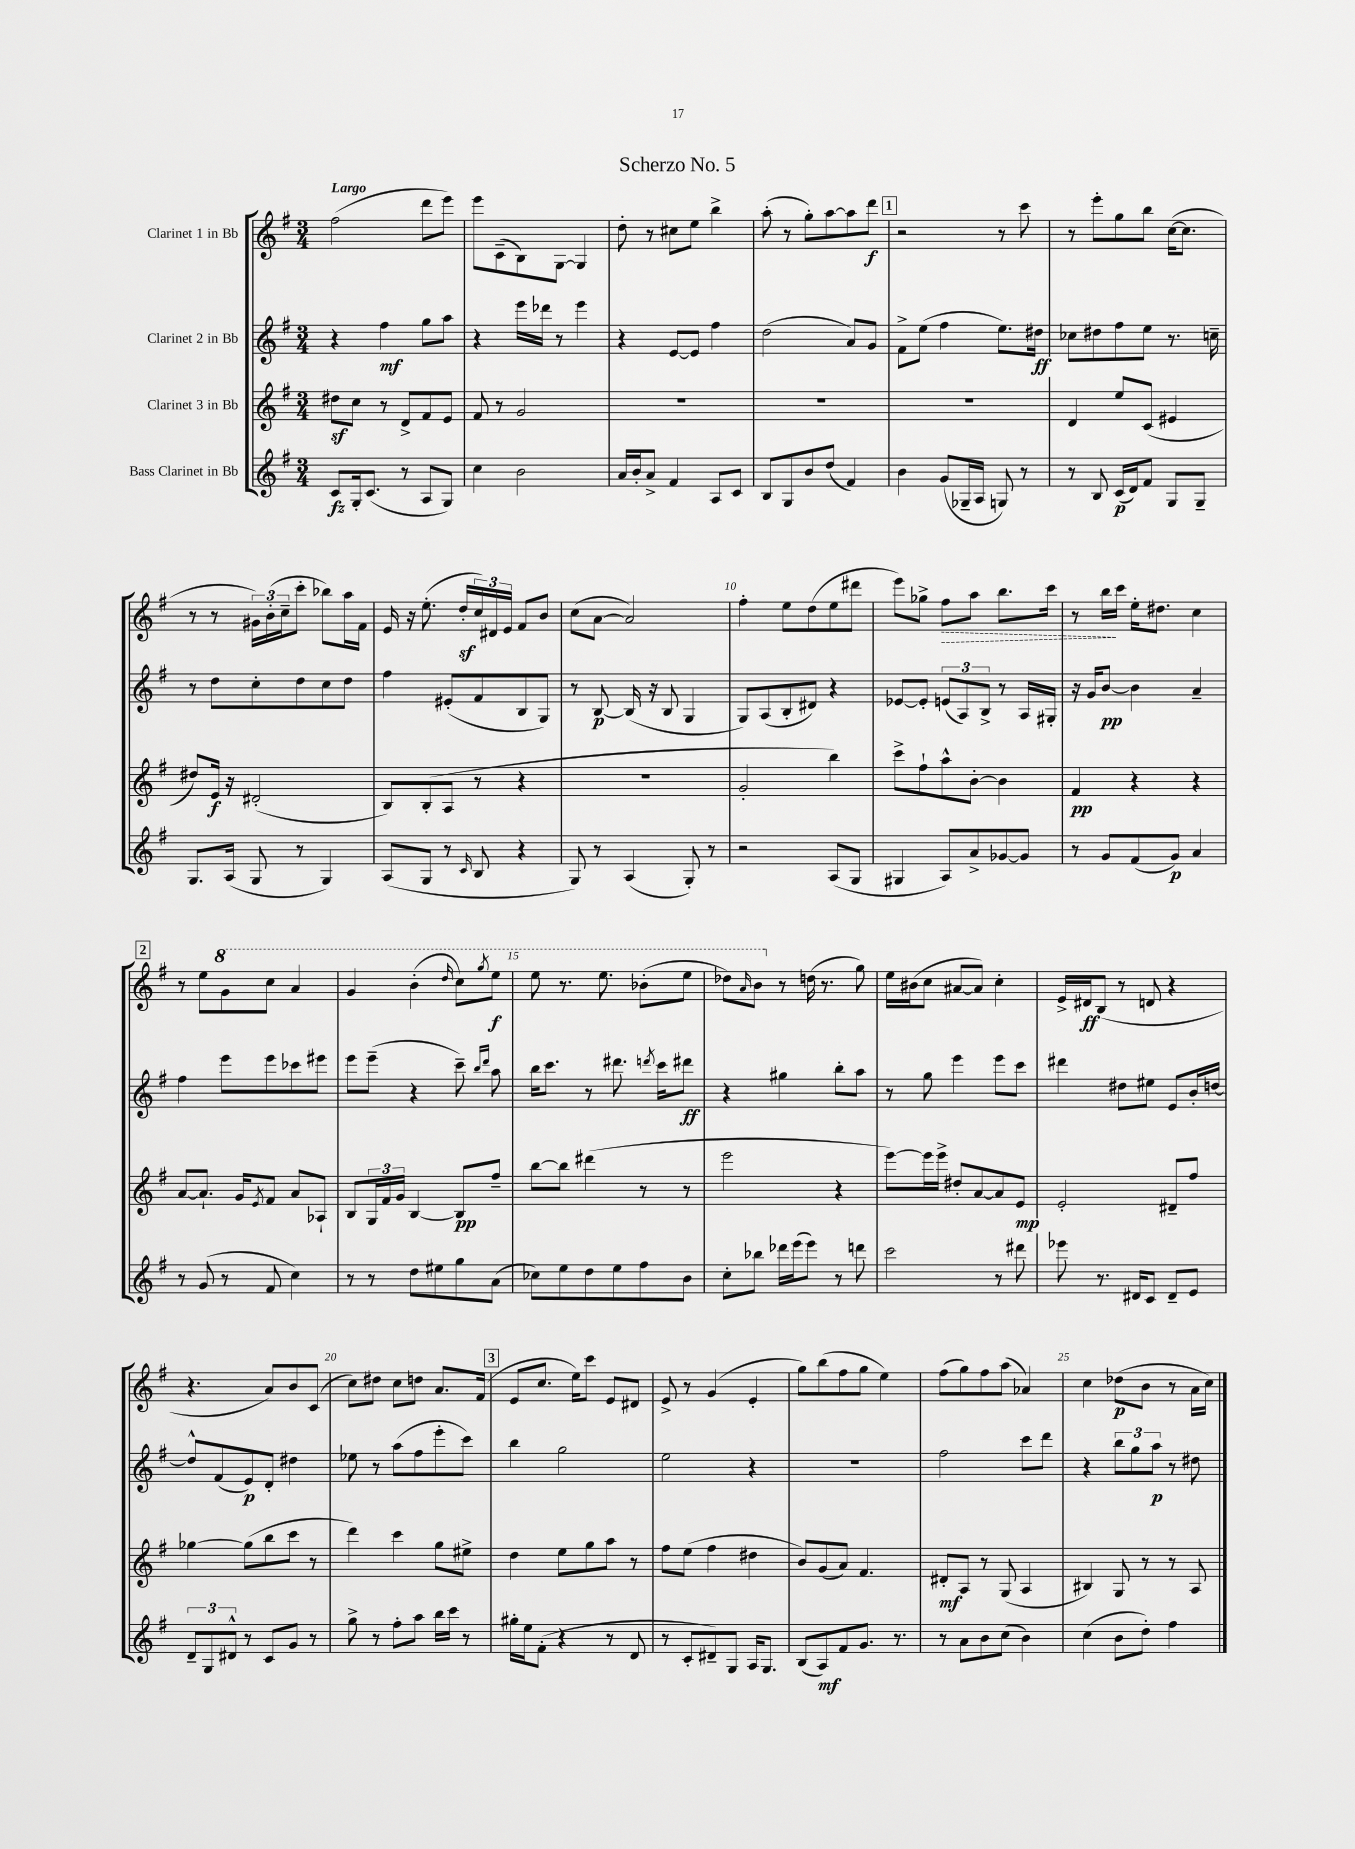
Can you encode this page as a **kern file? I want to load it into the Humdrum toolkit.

**kern	**kern	**kern	**kern
*staff4	*staff3	*staff2	*staff1
*clefG2	*clefG2	*clefG2	*clefG2
*k[f#]	*k[f#]	*k[f#]	*k[f#]
*M3/4	*M3/4	*M3/4	*M3/4
8c	8dd#	4r	(2ff#
16G'	8cc	.	.
(8.c	.	.	.
.	8r	4ff#	.
8r	8d^	.	.
8A	8f#	8gg	8ddd
8G)	8e	8aa	8eee)
=	=	=	=
4cc	8f#	4r	8eee
.	8r	.	(8c~
2b	2g	16eee	8B)
.	.	16ddd-	.
.	.	8r	[8G
.	.	4eee	4G]
=	=	=	=
16a	2.r	4r	8dd'
16b'	.	.	.
8a^	.	.	8r
4f#	.	[8e	8cc#
.	.	8e]	8ee
8A	.	4ff#	4bb^
8c	.	.	.
=	=	=	=
8B	2.r	(2dd	(8aa'
8G	.	.	8r
8b	.	.	8gg')
(8dd	.	.	[8aa
4f#)	.	8a)	8aa]
.	.	8g	8ddd
=	=	=	=
4b	2.r	8f#^	2r
.	.	(8ee	.
(8g	.	4ff#	.
16G-~	.	.	.
16A	.	.	.
8G)	.	8.ee)	8r
8r	.	.	8ccc
.	.	16dd#	.
=	=	=	=
8r	4d	8cc-	8r
8B	.	8dd#	8eee'
(16c	8ee	8ff#	8gg
16d)	.	.	.
8f#	(8c	8ee	8bb
8G	4e#	8.r	([16cc
.	.	.	8.cc]
8G~	.	.	.
.	.	16cc~	.
=	=	=	=
8.G	8dd#)	8r	8r
.	16e	8dd	8r
(16A	16r	.	.
8G	(2d#'	8cc'	24g#)
.	.	.	(24b'
.	.	.	24cc~
8r	.	8dd	8ccc'
4G)	.	8cc	8bb-)
.	.	8dd	16aa
.	.	.	16f#
=	=	=	=
(8A	8B)	4ff#	16e
.	.	.	16r
8G	(8B'	.	(8.ee'
8r	8A	(8e#'	.
.	.	.	16dd'
16qqc	.	.	.
8B	8r	8f#	24cc)
.	.	.	24d#
.	.	.	24e
4r	4r	8B	8f#
.	.	8G)	8b
=	=	=	=
8G)	2.r	8r	(8cc
8r	.	[8B	[8a
(4A	.	(16B]	2a])
.	.	16r	.
.	.	8B	.
8G')	.	4G	.
8r	.	.	.
=	=	=	=
2r	2g'	8G)	4ff#'
.	.	(8A	.
.	.	8B'	8ee
.	.	8d#)	(8dd
(8A	4bb)	4r	8ee
8G	.	.	8ddd#
=	=	=	=
4G#	8ccc^	[8e-	8eee)
.	8ff#`	8e-']	8gg-^
8A)	8aa^^	(12e	8ff#
.	.	12A)	.
8a^	[8b'	.	8aa
.	.	12B^	.
[8g-	4b]	8r	8.bb
8g-]	.	16A	.
.	.	16G#'	16ccc
=	=	=	=
8r	4f#	16r	8r
.	.	16g	.
8g	.	[8b	16bb
.	.	.	16ccc
(8f#	4r	4b]	16ee'
.	.	.	8.dd#
8g)	.	.	.
4a	4r	4a~	4cc
=	=	=	=
8r	[8a	4ff#	8r
(8g	8.a`]	.	8ee
8r	.	8eee	8gg
.	16g	.	.
.	8qe	.	.
8f#	8f#	8eee	8ccc
4cc)	8a	8ccc-	4aa
.	8A-`	8eee#	.
=	=	=	=
8r	8B	8eee	4gg
8r	24G	(8eee~	.
.	24f#	.	.
.	24g	.	.
8dd	[4B	4r	(4bb'
8ee#	.	.	.
.	.	.	16qqddd
8gg	8B]	8ccc~)	8ccc)
.	.	16qqbb	.
.	.	16qqddd	8qggg
(8a	8ff#~	8aa	8eee
=	=	=	=
8cc-)	[8bb	16bb	8eee
.	.	8.ccc	.
8ee	8bb]	.	8.r
8dd	(4ddd#	8r	.
.	.	.	8.eee
8ee	.	8.ddd#	.
8ff#	8r	.	(8bb-'
.	.	8qddd	.
.	.	16ccc	.
8b	8r	8ddd#	8eee
=	=	=	=
8cc'	2eee	4r	8ddd-)
.	.	.	16qqaa
8bb-	.	.	8bb
16ddd-	.	4gg#	8r
(16eee	.	.	.
8eee)	.	.	(16dd
.	.	.	8.r
8r	4r	8bb'	.
8ddd	.	8aa	8gg)
=	=	=	=
2ccc	[8eee)	8r	16ee
.	.	.	(16b#
.	16eee]	8gg	8cc
.	16eee^	.	.
.	8dd#'	4eee	[8a#
.	[8a	.	8a#])
8r	8a]	8eee	4cc'
8ddd#	8e	8ccc	.
=	=	=	=
8eee-	2e'	4ddd#	16e^
.	.	.	16d#
8.r	.	.	(8B
.	.	8dd#	8r
16d#	.	.	.
8c	.	8ee#	8d
8d#~	8d#~	8e	4r
8e	8ff#	16b'	.
.	.	[16dd	.
=	=	=	=
12d~	[4gg-	8dd^^]	4.r
12G	.	.	.
.	.	(8f#	.
12d#^^	.	.	.
8r	(8gg-]	8e)	.
8c	8bb	8d'	8a)
8g	8ccc	4dd#	8b
8r	8r	.	(8c
=	=	=	=
8gg^	4ddd)	8ee-	8cc)
8r	.	8r	8dd#
8ff#'	4ccc	(8aa	8cc
8aa	.	8ff#	8dd
16bb	8gg	8eee'	8.a
16ccc	.	.	.
8r	8ee#^	8ccc)	.
.	.	.	(16f#
=	=	=	=
16gg#'	4dd	4bb	8e
16ee	.	.	.
(8f#'	.	.	8.cc
4r	8ee	2gg	.
.	.	.	16ee)
.	8gg	.	8ccc
8r	8aa	.	8e
8d	8r	.	8d#
=	=	=	=
8r	8ff#	2ee	8e^
8c'	(8ee	.	8r
8d#~)	4ff#	.	(4g
8G	.	.	.
16A	4dd#	4r	4e'
8.G	.	.	.
=	=	=	=
(8B	8b)	2.r	8gg)
8A)	(8g	.	(8bb
8f#	8a)	.	8ff#
8.g	4.f#	.	8gg
.	.	.	4ee)
8.r	.	.	.
=	=	=	=
8r	8d#'	2ff#	(8ff#
8a	8A	.	8gg)
8b	8r	.	8ff#
(8cc	(8G	.	(8aa
4b)	4A	8ccc	4a-)
.	.	8ddd	.
=	=	=	=
(4cc	4B#)	4r	4cc
8b	8G	12bb	(8dd-
.	.	12gg	.
8dd')	8r	.	8b
.	.	12aa	.
4ff#	8r	8r	8r
.	8A	8dd#	16a
.	.	.	16cc)
==	==	==	==
*-	*-	*-	*-
